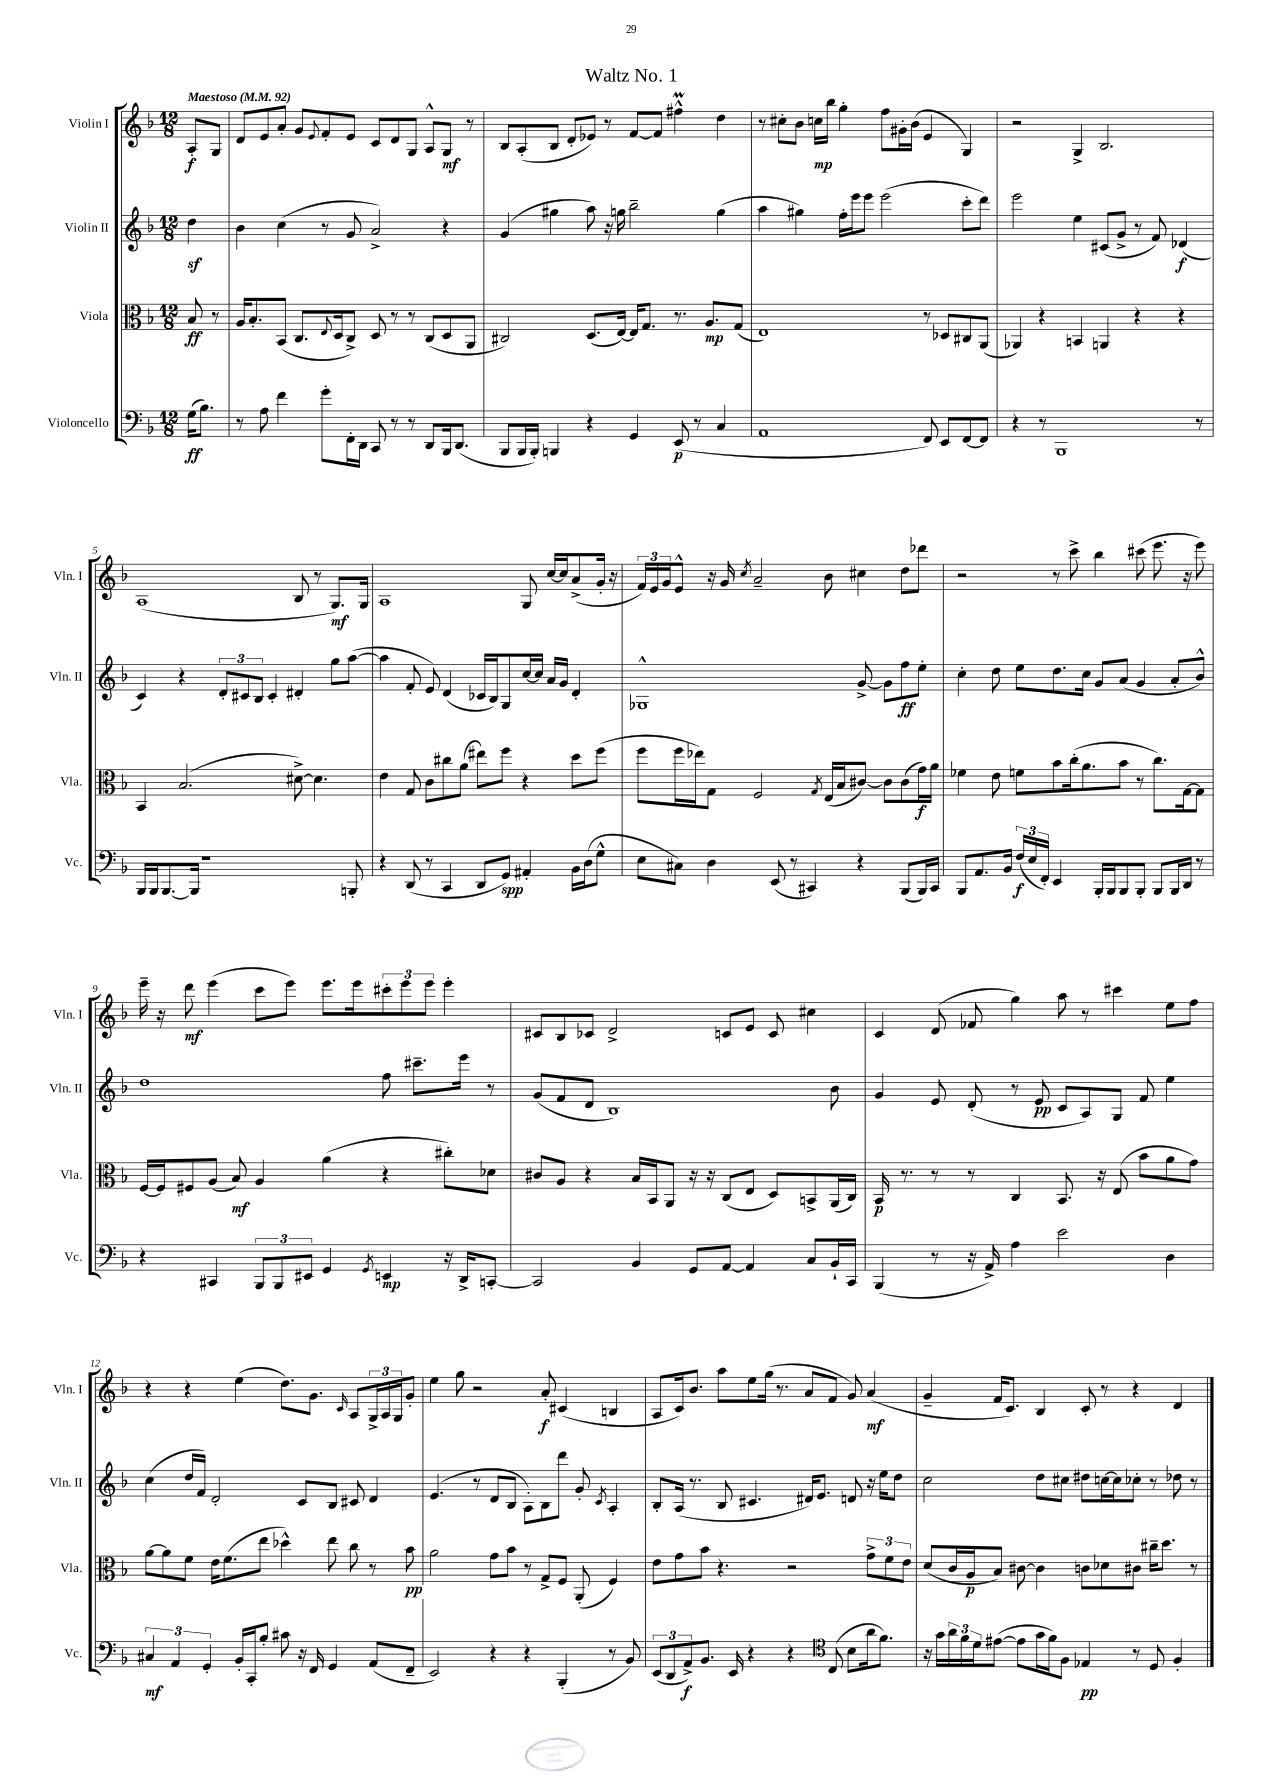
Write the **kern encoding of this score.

**kern	**dynam	**kern	**dynam	**kern	**dynam	**kern	**dynam
*part4	*part4	*part3	*part3	*part2	*part2	*part1	*part1
*staff4	*staff4	*staff3	*staff3	*staff2	*staff2	*staff1	*staff1
*I"Violoncello	*	*I"Viola	*	*I"Violin II	*	*I"Violin I	*
*I'Vc.	*	*I'Vla.	*	*I'Vln. II	*	*I'Vln. I	*
*clefF4	*	*clefC3	*	*clefG2	*	*clefG2	*
*k[b-]	*	*k[b-]	*	*k[b-]	*	*k[b-]	*
*M12/8	*	*M12/8	*	*M12/8	*	*M12/8	*
*MM92	*	*MM92	*	*MM92	*	*MM92	*
=	=	=	=	=	=	=	=
!	!	!	!	!	!	!LO:TX:a:B:t=Maestoso	!
(16G\KL	ff	8B-/	ff	4ddz\	.	8A'/L	f
8.B-\J)	.	.	.	.	.	.	.
.	.	8r	.	.	.	8G/J	.
=1	=1	=1	=1	=1	=1	=1	=1
8r	.	16A/KL	.	4b-\	.	8d/L	.
.	.	8.B-'/	.	.	.	.	.
8A\	.	.	.	.	.	8e/	.
4f\	.	(8BB-/J	.	(4cc\	.	8a'/J	.
.	.	8.C/L	.	.	.	8g/L	.
.	.	.	.	.	.	8qqe/	.
8g'\L	.	.	.	8r	.	8f'/	.
.	.	8qqE/	.	.	.	.	.
.	.	16D/k	.	.	.	.	.
16FF'\L	.	8C^/J)	.	8g/	.	8e/J	.
16DD\JJ	.	.	.	.	.	.	.
8CC/	.	8D/	.	2a^/)	.	8c/L	.
8r	.	8r	.	.	.	8d/	.
8r	.	8r	.	.	.	8G/J	.
8DD/L	.	(8C/L	.	.	.	8A^^/L	.
16BBB-/k	.	8D/	.	4r	.	8G/J	mf
(8.DD/J	.	.	.	.	.	.	.
.	.	8AA/J	.	.	.	8r	.
=2	=2	=2	=2	=2	=2	=2	=2
8BBB-/L	.	2C#X/)	.	(4g/	.	8B-/L	.
16BBB-/L	.	.	.	.	.	(8A'/	.
16BBB-'/JJ)	.	.	.	.	.	.	.
4BBBn/	.	.	.	4gg#X\	.	8B-/J	.
.	.	.	.	.	.	8d'/L	.
4r	.	(8.D/L	.	8aa\)	.	8e-X/J)	.
.	.	.	.	16r	.	8r	.
.	.	[16E/Jk)	.	16ggn\	.	.	.
4GG/	.	16E/KL]	.	2bb-~\	.	[8f/L	.
.	.	8.G/J	.	.	.	.	.
.	.	.	.	.	.	8f/J]	.
(8EE/	p	8.r	.	.	.	4ff#Xm^^\	.
8r	.	.	.	.	.	.	.
.	.	8.A/L	mp	.	.	.	.
4C/	.	.	.	(4gg\	.	4dd\	.
.	.	(8G/J	.	.	.	.	.
=3	=3	=3	=3	=3	=3	=3	=3
1AA	.	1E)	.	4aa\	.	8r	.
.	.	.	.	.	.	8cc#X'\L	.
.	.	.	.	4gg#X\)	.	8b-\J	.
.	.	.	.	.	.	16ccn\LL	mp
.	.	.	.	.	.	16bb-\JJ	.
.	.	.	.	16ff'\LL	.	4gg'\	.
.	.	.	.	16eee\J	.	.	.
.	.	.	.	8eee\J	.	.	.
.	.	.	.	(2eee\	.	8ff\L	.
.	.	.	.	.	.	16g#X'\L	.
.	.	.	.	.	.	(16b-\JJ	.
8FF/)	.	8r	.	.	.	4e/	.
8EE/L	.	8D-X/L	.	.	.	.	.
[8FF/	.	8C#X/	.	8ccc'\L	.	4G/)	.
8FF/J]	.	(8AA/J	.	8ddd\J)	.	.	.
=4	=4	=4	=4	=4	=4	=4	=4
4r	.	4AA-X/)	.	2eee\	.	2r	.
8r	.	4r	.	.	.	.	.
1BBB-	.	.	.	.	.	.	.
.	.	4BBn/	.	4ee\	.	4G^/	.
.	.	4AAn/	.	(8c#X/L	.	2.B-/	.
.	.	.	.	8g^/J	.	.	.
.	.	4r	.	8r	.	.	.
.	.	.	.	8f/)	.	.	.
.	.	4r	.	(4d-X/	f	.	.
8r	.	.	.	.	.	.	.
!!LO:LB:g=z
=5	=5	=5	=5	=5	=5	=5	=5
16BBB-/LL	.	4BB-/	.	4c/)	.	(1A	.
16BBB-/J	.	.	.	.	.	.	.
[8.BBB-/	.	.	.	.	.	.	.
.	.	(2.B-/	.	4r	.	.	.
16BBB-/Jk]	.	.	.	.	.	.	.
1r	.	.	.	.	.	.	.
.	.	.	.	12d'/L	.	.	.
.	.	.	.	12c#X/	.	.	.
.	.	.	.	12B-/J	.	.	.
.	.	.	.	4c#'/	.	.	.
.	.	[8d#X^\)	.	4d#X'/	.	8B-/	.
.	.	4.d#\]	.	.	.	8r	.
.	.	.	.	8gg\L	.	8.G/L)	mf
8BBBn'/	.	.	.	([8aa\J	.	.	.
.	.	.	.	.	.	16G/Jk	.
=6	=6	=6	=6	=6	=6	=6	=6
4r	.	4e\	.	4aa\]	.	1A	.
(8DD/	.	8G/	.	8f'/	.	.	.
8r	.	8c\L	.	8e/)	.	.	.
4CC/	.	8cc#X\	.	(4d/	.	.	.
.	.	(8a\J	.	.	.	.	.
8DD/L	.	8ee#X\L)	.	16c-X/LL	.	.	.
.	.	.	.	16B-/J)	.	.	.
8GG/J)	spp	8ff\J	.	8G/	.	.	.
4AA#X'/	.	4r	.	[16cc/L	.	8G/	.
.	.	.	.	16cc/JJ]	.	.	.
.	.	.	.	16a/LL	.	[16cc/LL	.
.	.	.	.	16g/JJ	.	16cc/J]	.
16BB-\LL	.	8dd\L	.	4d'/	.	(8a^/	.
(16D\J	.	.	.	.	.	.	.
8G^^\J	.	(8ff\J	.	.	.	16g'/Jk	.
.	.	.	.	.	.	16r	.
=7	=7	=7	=7	=7	=7	=7	=7
8E\L	.	8ff\L	.	1G-X^^	.	24f/LL)	.
.	.	.	.	.	.	24e/	.
.	.	.	.	.	.	24g/J	.
8C#X\J)	.	16ff\L	.	.	.	8e^^/J	.
.	.	16ee-X\J)	.	.	.	.	.
4D\	.	8G\J	.	.	.	16r	.
.	.	.	.	.	.	16g/	.
.	.	.	.	.	.	8qcc/	.
.	.	2F/	.	.	.	2a~/	.
(8EE/	.	.	.	.	.	.	.
8r	.	.	.	.	.	.	.
4CC#X/)	.	.	.	.	.	.	.
.	.	8qG/	.	.	.	.	.
.	.	(16E/LL	.	.	.	8b-\	.
.	.	16B-/J	.	.	.	.	.
4r	.	[8c#X/J)	.	[8g^/	.	4cc#X\	.
.	.	8c#\L]	.	8g\L]	.	.	.
(8BBB-/L	.	(8c#\	.	8ff\	ff	8dd\L	.
16BBB-/L)	.	16g\L)	f	8ee'\J	.	8ddd-X\J	.
16CC#/JJ	.	16a\JJ	.	.	.	.	.
=8	=8	=8	=8	=8	=8	=8	=8
8BBB-/L	.	4f-X\	.	4cc'\	.	2r	.
8.AA/	.	.	.	.	.	.	.
.	.	8e\	.	8dd\	.	.	.
16BB-/Jk	.	.	.	.	.	.	.
(24F/LL	f	8fn\L	.	8ee\L	.	.	.
24E/	.	.	.	.	.	.	.
24FF'/JJ)	.	.	.	.	.	.	.
4EE/	.	8b-\	.	8.dd\	.	8r	.
.	.	(16cc'\k	.	.	.	8ccc^\	.
.	.	8.a\	.	16cc\Jk	.	.	.
16BBB-'/LL	.	.	.	8g/L	.	4bb-\	.
16BBB-/J	.	.	.	.	.	.	.
8BBB-/	.	8b-\J	.	(8a/J	.	.	.
8BBB-'/J	.	8r	.	4g/	.	(8ccc#X\	.
8BBB-/L	.	8.cc\L)	.	.	.	8.eee\	.
16BBB-/L	.	.	.	8a'/L	.	.	.
16DD/JJ	.	[16G\k	.	.	.	16r	.
8r	.	8G\J]	.	8b-^^/J)	.	8eee\)	.
!!LO:LB:g=z
=9	=9	=9	=9	=9	=9	=9	=9
4r	.	[16F/LL	.	1dd	.	16eee~\	.
.	.	16F/J]	.	.	.	16r	.
.	.	8F#X/	.	.	.	8ddd\	mf
4CC#X/	.	(8A/J	.	.	.	(4eee\	.
.	.	8B-/)	mf	.	.	.	.
12BBB-/L	.	4A/	.	.	.	8ccc\L	.
12BBB-/	.	.	.	.	.	.	.
.	.	.	.	.	.	8eee\J)	.
12EE#X/J	.	.	.	.	.	.	.
4GG/	.	(4a\	.	.	.	8.eee\L	.
.	.	.	.	.	.	16eee\k	.
8qGG/	.	.	.	.	.	.	.
4EEn/	mp	4r	.	8ff\	.	12ccc#X'\	.
.	.	.	.	.	.	12eee\	.
.	.	.	.	8.ccc#X~\L	.	.	.
.	.	.	.	.	.	12eee\J	.
16r	.	8cc#X'\L)	.	.	.	4eee'\	.
16DD^/KL	.	.	.	16eee\Jk	.	.	.
[8CCn'/J	.	8d-X\J	.	8r	.	.	.
=10	=10	=10	=10	=10	=10	=10	=10
2CC/]	.	8c#X/L	.	(8g/L	.	8c#X/L	.
.	.	8A/J	.	8f/	.	8B-/	.
.	.	4r	.	8d/J	.	8c-X/J	.
.	.	.	.	1B-)	.	2d^/	.
4BB-/	.	16B-/LL	.	.	.	.	.
.	.	16BB-/J	.	.	.	.	.
.	.	8AA/J	.	.	.	.	.
8GG/L	.	16r	.	.	.	.	.
.	.	16r	.	.	.	.	.
[8AA/J	.	(8C/L	.	.	.	8cn/L	.
4AA/]	.	8E/J	.	.	.	8e/J	.
.	.	8D/L)	.	.	.	8c/	.
8C/L	.	8BBn^/	.	.	.	4cc#X\	.
16BB-`/L	.	(16AA/L	.	8b-\	.	.	.
16CC/JJ	.	16C/JJ)	.	.	.	.	.
=11	=11	=11	=11	=11	=11	=11	=11
(4BBB-/	.	16BB-/	p	4g/	.	4c/	.
.	.	8.r	.	.	.	.	.
8r	.	8r	.	8e/	.	(8d/	.
16r	.	8r	.	(8d'/	.	8f-X/	.
16AA^/)	.	.	.	.	.	.	.
4A\	.	4C/	.	8r	.	4gg\)	.
.	.	.	.	8e/	pp	.	.
2e\	.	8.BB-/	.	8c/L	.	8aa\	.
.	.	.	.	8A/)	.	8r	.
.	.	16r	.	.	.	.	.
.	.	(8E/	.	8G/J	.	4ccc#X\	.
.	.	8b-\L	.	8f/	.	.	.
4D\	.	8a\	.	4ee\	.	8ee\L	.
.	.	8g\J)	.	.	.	8ff\J	.
!!LO:LB:g=z
=12	=12	=12	=12	=12	=12	=12	=12
6C#X/	mf	[8a\L	.	(4cc\	.	4r	.
.	.	8a\]	.	.	.	.	.
6AA/	.	.	.	.	.	.	.
.	.	8f\J	.	16dd/LL	.	4r	.
.	.	.	.	16f/JJ)	.	.	.
6GG'/	.	.	.	.	.	.	.
.	.	16e\KL	.	2d'/	.	.	.
.	.	(8.f\	.	.	.	.	.
16BB-'/LL	.	.	.	.	.	(4ee\	.
16CC'/J	.	.	.	.	.	.	.
8B-'/J	.	8ee\J	.	.	.	.	.
8c#X\	.	4dd-X^^\)	.	.	.	8.dd\L)	.
16r	.	.	.	8c/L	.	.	.
16FF/	.	.	.	.	.	8.g\J	.
4GG/	.	8ee\	.	8B-/J	.	.	.
.	.	.	.	.	.	16qqc/	.
.	.	8cc\	.	8c#X/	.	8A/L	.
(8AA/L	.	8r	.	4d/	.	24G^/L	.
.	.	.	.	.	.	24A/	.
.	.	.	.	.	.	24G/J	.
8FF~/J	.	8b-\	pp	.	.	8g'/J	.
=13	=13	=13	=13	=13	=13	=13	=13
2EE/)	.	2a\	.	(4.e/	.	4ee\	.
.	.	.	.	.	.	8gg\	.
.	.	.	.	8r	.	2r	.
4r	.	8g\L	.	8d/L	.	.	.
.	.	8b-\J	.	8B-/J	.	.	.
4r	.	8r	.	8A'\L)	.	.	.
.	.	8G^/L	.	8B-\	.	8a'/	f
(4BBB-'/	.	8F/J	.	8ddd\J	.	(4c#X/	.
.	.	(8AA'/	.	8g'/	.	.	.
.	.	.	.	8qc/	.	.	.
8r	.	4F/)	.	4A'/	.	4Bn/	.
8BB-/)	.	.	.	.	.	.	.
=14	=14	=14	=14	=14	=14	=14	=14
(12EE/L	.	8e\L	.	8B-'/L	.	8A/L	.
12DD/	.	.	.	.	.	.	.
.	.	8g\	.	(16A/Jk	.	16c/k)	.
12AA^/)	f	.	.	.	.	.	.
.	.	.	.	8.r	.	8.b-/J	.
8.BB-/J	.	8b-\J	.	.	.	.	.
.	.	4.r	.	8B-/	.	8aa\L	.
16EE/	.	.	.	.	.	.	.
4r	.	.	.	4.c#X/	.	8ee\	.
.	.	.	.	.	.	(16gg\Jk	.
.	.	.	.	.	.	8.r	.
4r	.	2r	.	.	.	.	.
.	.	.	.	16d#X/KL)	.	8a/L	.
.	.	.	.	8.e/J	.	.	.
*clefC4	*	*	*	*	*	*	*
(8C/	.	.	.	.	.	8f/J	.
8B-\L	.	.	.	8dn/	.	8g/)	.
16a\k	.	12g^\L	.	16r	.	(4a/	mf
8.f\J)	.	.	.	16ee\KL	.	.	.
.	.	12f\	.	.	.	.	.
.	.	.	.	8dd\J	.	.	.
.	.	12e\J	.	.	.	.	.
=15	=15	=15	=15	=15	=15	=15	=15
16r	.	(8d/L	.	2cc\	.	4g~/	.
16g\LL	.	.	.	.	.	.	.
24a\	.	16c/L	.	.	.	.	.
24f\	.	.	.	.	.	.	.
.	.	16A/J	p	.	.	.	.
24d\J	.	.	.	.	.	.	.
([8e#X\J	.	8B-/J)	.	.	.	16f/KL	.
.	.	.	.	.	.	8.c/J)	.
8e#\L]	.	[8c#X\	.	.	.	.	.
16g\L	.	4c#\]	.	8dd\L	.	4B-/	.
16f\J)	.	.	.	.	.	.	.
8F\J	.	.	.	8cc#X\J	.	.	.
4E-X/	pp	8cn\L	.	8dd#X\L	.	8c'/	.
.	.	8d-X\	.	[16ccn\L	.	8r	.
.	.	.	.	16cc\J]	.	.	.
8r	.	8c#X\J	.	8cc-X'\J	.	4r	.
8D/	.	16cc#X~\KL	.	8r	.	.	.
.	.	8.dd\J	.	.	.	.	.
4F'/	.	.	.	8dd-X\	.	4d/	.
.	.	8r	.	8r	.	.	.
==	==	==	==	==	==	==	==
*-	*-	*-	*-	*-	*-	*-	*-
